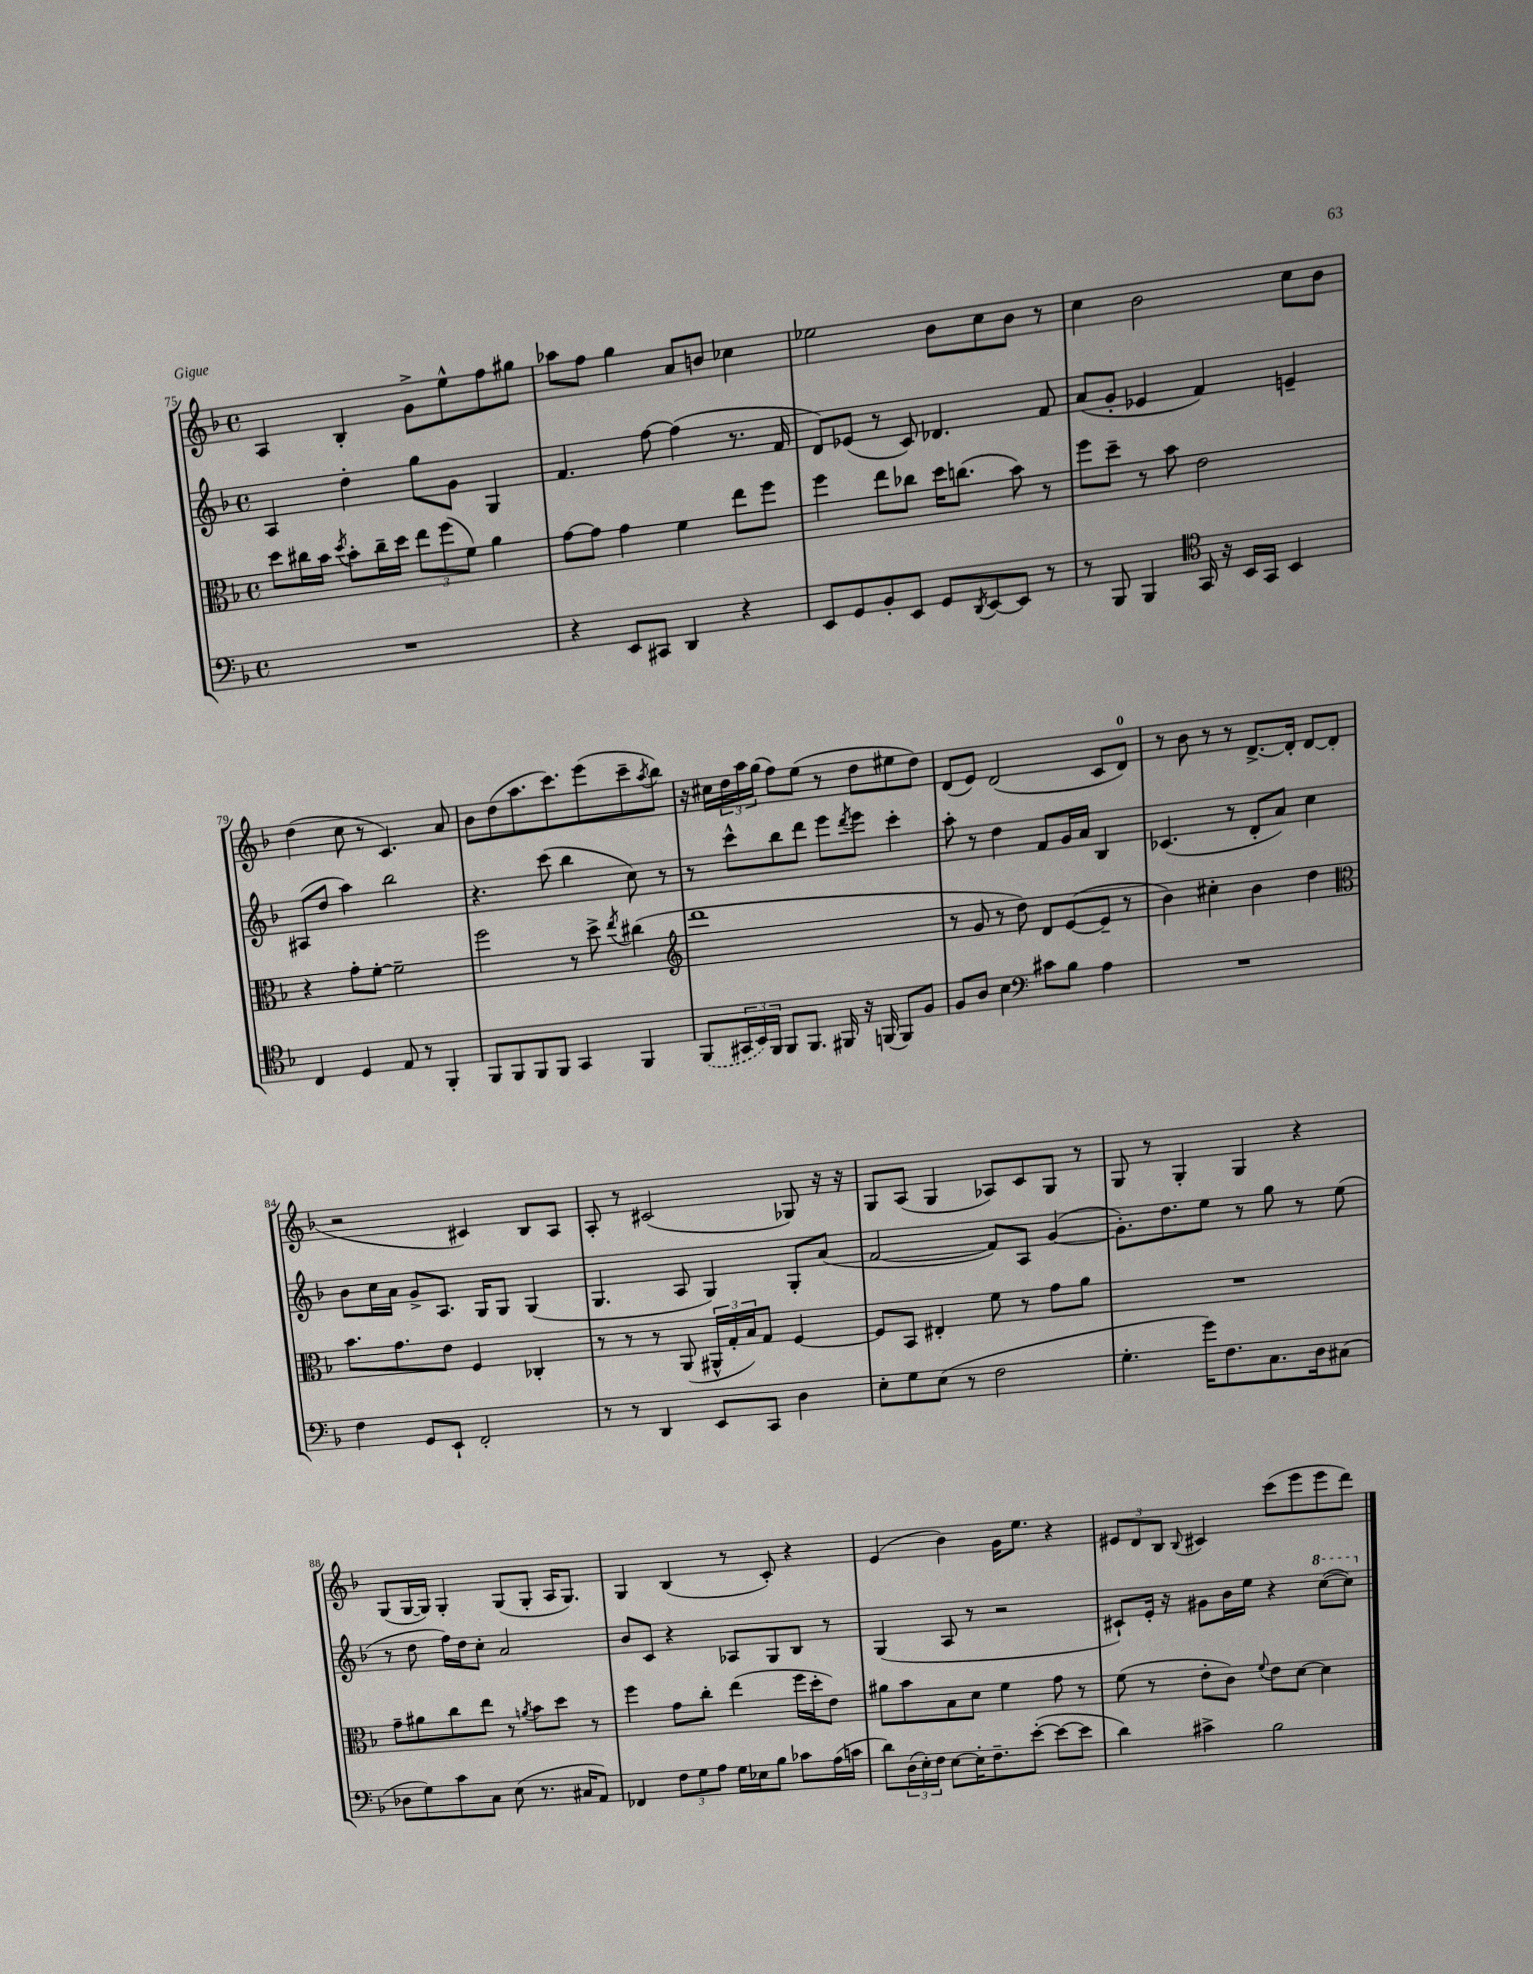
<<
\new StaffGroup <<
\new Staff = "s0" {
    \clef treble \key f \major \defaultTimeSignature \time 4/4
    a4 bes4-. g'8-> e''8-^ f''8 gis''8 |
    aes''8 f''8 g''4 a'8 b'8 ces''4 |
    ees''2 bes'8 c''8 bes'8 r8 |
    c''4 bes'2 c''8 bes'8 |
    d''4( c''8 r8 c'4.) a'8 |
    bes'8 d''8( a''8. c'''8.) e'''8( c'''8-- \acciaccatura { a''8 } bes''8) |
    r16 cis''16 \tuplet 3/2 { d''16 a''16 g''16( } f''8) e''8( r8 d''8 eis''8 d''8) |
    d'8( e'8) d'2( c'8 d'8-0) |
    r8 bes'8 r8 r8 d'8.~-> d'16-. d'8~ d'8( |
    r2 cis'4) bes8 a8 |
    a8-. r8 cis'2( ges8) r16 r16 |
    g8 a8( g4 aes8) c'8 g8 r8 |
    g8 r8 g4-. g4 r4 |
    g8( g16~ g16) g4-. g8( g8-. a16 g8.) |
    g4 bes4( r8 c'8-.) r4 |
    e'4( bes'4) g'16 e''8. r4 |
    \tuplet 3/2 { eis'8 d'8 bes8 } \appoggiatura { bes8 } cis'4 c'''8( e'''8 e'''8 d'''8) \bar "|." |
}
\new Staff = "s1" {
    \clef treble \key f \major \defaultTimeSignature \time 4/4
    a4 d''4-. g''8 g'8 g4 |
    f'4. f''8~ f''4( r8. f'16 |
    d'8) ees'8( r8 c'8) des'4. f'8 |
    a'8( g'8-. ees'4 f'4) e'4-- |
    ais8( d''8 a''4) bes''2 |
    r4. c'''8( bes''4 c''8) r8 |
    r8 c'''8-^ bes''8 d'''8 e'''8 \acciaccatura { d'''8 } e'''8 c'''4-. |
    a''8-. r8 d''4 f'8 g'16 a'16 bes4 |
    ces'4.( r8 d'8-. a'8) c''4 |
    bes'8 c''16 a'16 g'8-> a8. g16 g8 g4( |
    g4. a8 g4) g8-. a'8( |
    f'2~ f'8) a8 g'4~( |
    g'8.-.) d''8. e''8 r8 g''8 r8 e''8( |
    r8 d''8 f''16) d''16 c''8-. a'2 |
    bes'8 c'8 r4 aes8 g8 bes8 r8 |
    g4( a8 r8 r2 |
    cis'8-!) e'16-. r16 gis'8 bes'16 e''16 r4 \ottava #1 c'''8~( c'''8) \ottava #0 \bar "|." |
}
\new Staff = "s2" {
    \clef alto \key f \major \defaultTimeSignature \time 4/4
    d''8 cis''16 bes'16 \acciaccatura { d''8 } bes'8-. cis''16-- d''16 \tuplet 3/2 { e''8 f''8( f'8) } a'4 |
    g'8~ g'8 g'4 f'4 e''8 f''8 |
    f''4 e''8 ces''8 d''16 c''8.( bes'8) r8 |
    f''8 d''8-- r8 bes'8 e'2 |
    r4 g'8-. f'8~-. f'2-- |
    f''2 r8 d''8-> \acciaccatura { e''8 } cis''4( |
    \clef treble d'''1 |
    r8 g'8 r8 d''8) d'8 e'8~( e'8-- r8 |
    bes'4) cis''4-. bes'4 d''4 |
    \clef alto bes'8. g'8. e'8 f4 ces4-. |
    r8 r8 r8 a,8( \tuplet 3/2 { ais,16-^ g16-. bes16) } g8 f4~ |
    f8 bes,8 eis4-. f'8 r8 g'8 a'8 |
    R1 |
    g'8-- ais'8 c''8 e''8 r8 \acciaccatura { a'8 } bes'8 d''8 r8 |
    f''4 g'8 c''8-. e''4( f''16 d''16-. e'8) |
    ais'8 bes'8 bes8 d'8 f'4 g'8 r8 |
    f'8( r8 e'8-. c'8) \appoggiatura { f'8 } e'8 d'8~ d'4 \bar "|." |
}
\new Staff = "s3" {
    \clef bass \key f \major \defaultTimeSignature \time 4/4
    R1 |
    r4 e,8 cis,8 d,4 r4 |
    e,8 g,8 bes,8-. e,8 g,8 \acciaccatura { d,8 } e,8~ e,8 r8 |
    r8 bes,,8 bes,,4 \clef tenor g,16 r16 bes,16 g,16 bes,4 |
    c4 d4 e8 r8 f,4-. |
    f,8 f,8 f,8 f,8 g,4 f,4 |
    \once \slurDashed f,8( \tuplet 3/2 { gis,16 bes,16) f,16 } f,8 f,8. fis,16 r16 f,16( f,8) f8 |
    f8 a8 bes4 \clef bass cis'8 bes8 a4 |
    R1 |
    f4 g,8 e,8-! f,2-. |
    r8 r8 d,4 e,8 c,8 d4 |
    e8-. g8 e8( r8 f2 |
    g4.-. g'16) f8. c8. d16 cis8( |
    des8 g8) c'8 c8 e8( r8. cis16 a,8) |
    fes,4 \tuplet 3/2 { f8 g8 a8 } g16 ees16 bes8 ces'8 a16( c'16 |
    d'8) \tuplet 3/2 { d16( e16-.) f16 } e8~ e16-. f8.-- e'8~-.( e'8~ e'8 |
    d'4) cis'4-> bes2 \bar "|." |
}
>>
>>
\layout { \context { \Score currentBarNumber = #75 } }
